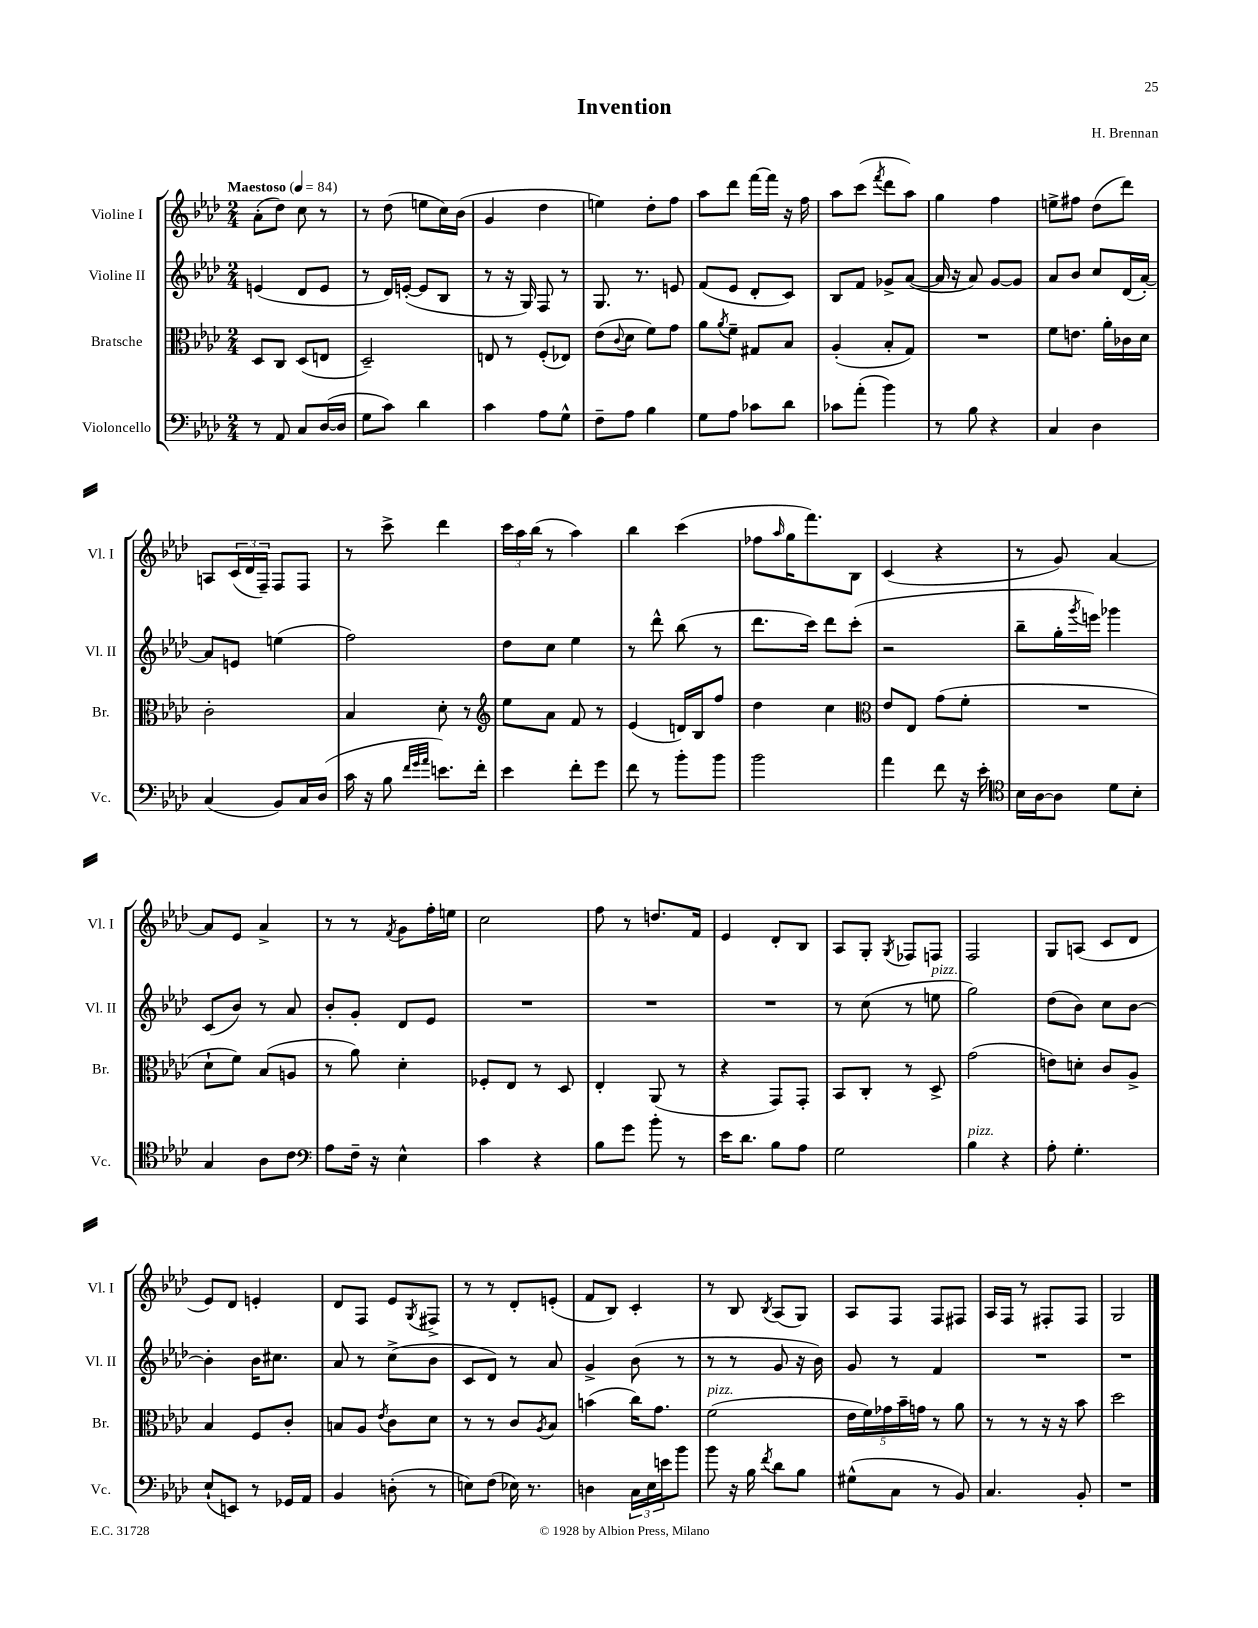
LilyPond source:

\header { title = "Invention" composer = "H. Brennan" }
<<
\new StaffGroup <<
\new Staff = "s0" \with { instrumentName = "Violine I" shortInstrumentName = "Vl. I" } {
    \clef treble \key aes \major \numericTimeSignature \time 2/4 \tempo "Maestoso" 4 = 84
    aes'8-.( des''8) c''8 r8 |
    r8 des''8( e''8 c''16) bes'16( |
    g'4 des''4 |
    e''4) des''8-. f''8 |
    aes''8 des'''8 f'''16~ f'''16 r16 f''16 |
    aes''8 c'''8( \acciaccatura { f'''8 } des'''8 aes''8) |
    g''4 f''4 |
    e''8-> fis''8 des''8( des'''8) |
    a8 \tuplet 3/2 { c'16( des'16 f16--) } f8 f8 |
    r8 c'''8-> des'''4 |
    \tuplet 3/2 { c'''16 aes''16 bes''16( } r8 aes''4) |
    bes''4 c'''4( |
    fes''8 \grace { aes''16 } g''16 f'''8.) bes8 |
    c'4( r4 |
    r8 g'8) aes'4~ |
    aes'8 ees'8 aes'4-> |
    r8 r8 \acciaccatura { f'8 } g'8 f''16-. e''16 |
    c''2 |
    f''8 r8 d''8. f'16 |
    ees'4 des'8-. bes8 |
    aes8 g8-. \acciaccatura { g8 } fes8 f8 |
    f2 |
    g8 a8( c'8 des'8 |
    ees'8) des'8 e'4-. |
    des'8 f8 ees'8 \acciaccatura { g8 } fis8-> |
    r8 r8 des'8-. e'8-.( |
    f'8 bes8) c'4-. |
    r8 bes8 \acciaccatura { bes8 } aes8( g8) |
    aes8 f8 f8 fis8 |
    aes16 f16 r8 fis8-. fis8 |
    g2 \bar "|." |
}
\new Staff = "s1" \with { instrumentName = "Violine II" shortInstrumentName = "Vl. II" } {
    \clef treble \key aes \major \numericTimeSignature \time 2/4
    e'4( des'8 e'8 |
    r8 des'16) e'16~-.( e'8 bes8 |
    r8 r16 g16) f8 r8 |
    g8. r8. e'8 |
    f'8( ees'8 des'8-. c'8) |
    bes8 f'8 ges'8-> aes'8~( |
    aes'16 r16 aes'8) g'8~ g'8 |
    aes'8 bes'8 c''8 des'16( aes'16~-.) |
    aes'8 e'8 e''4( |
    f''2) |
    des''8 c''8 ees''4 |
    r8 des'''8-^ bes''8( r8 |
    des'''8. c'''16) des'''8 c'''8-.( |
    r2 |
    bes''8-- g''16-. \acciaccatura { g'''8 } e'''16) ges'''4 |
    c'8( bes'8) r8 aes'8 |
    bes'8-. g'8-. des'8 ees'8 |
    R2 |
    R2 |
    R2 |
    r8 c''8( r8 e''8^\markup { \italic "pizz." } |
    g''2) |
    des''8( bes'8) c''8 bes'8~ |
    bes'4-. bes'16 cis''8. |
    aes'8 r8 c''8->( bes'8 |
    c'8 des'8) r8 aes'8 |
    g'4-> bes'8( r8 |
    r8 r8 g'8 r16 bes'16) |
    g'8 r8 f'4 |
    R2 |
    R2 \bar "|." |
}
\new Staff = "s2" \with { instrumentName = "Bratsche" shortInstrumentName = "Br." } {
    \clef alto \key aes \major \numericTimeSignature \time 2/4
    des8 c8 des8( e8 |
    des2--) |
    e8 r8 f8-.( ees8) |
    ees'8( \appoggiatura { c'8 } des'8 f'8) g'8 |
    aes'8 \acciaccatura { aes'8 } f'8-- gis8 bes8 |
    aes4-.( bes8-. g8) |
    R2 |
    f'8 e'8. aes'16-. ces'16 des'16 |
    c'2-. |
    bes4 des'8-. r8 |
    \clef treble ees''8 aes'8 f'8 r8 |
    ees'4( d'16) bes16 f''8 |
    des''4 c''4 |
    \clef alto ees'8 ees8 g'8( f'8-. |
    R2 |
    des'8-! f'8) bes8( a8 |
    r8 aes'8) des'4-. |
    fes8-. ees8 r8 des8 |
    ees4-. aes,8( r8 |
    r4 g,8) g,8-. |
    bes,8 c8-. r8 des8-> |
    g'2( |
    e'8) d'8-. c'8 aes8-> |
    bes4 f8 c'8-. |
    b8 aes8 \acciaccatura { ees'8 } c'8 des'8 |
    r8 r8 c'8 \acciaccatura { aes8 } bes8 |
    b'4( c''16) g'8. |
    f'2^\markup { \italic "pizz." }( |
    \tuplet 5/4 { ees'16 f'16) ges'16 bes'16-- g'16 } r8 aes'8 |
    r8 r8 r16 r16 bes'8 |
    des''2 \bar "|." |
}
\new Staff = "s3" \with { instrumentName = "Violoncello" shortInstrumentName = "Vc." } {
    \clef bass \key aes \major \numericTimeSignature \time 2/4
    r8 aes,8 c8 des16~( des16 |
    g8 c'8) des'4 |
    c'4 aes8 g8-^ |
    f8-- aes8 bes4 |
    g8 aes8 ces'8 des'8 |
    ces'8 aes'8-.( bes'4) |
    r8 bes8 r4 |
    c4 des4 |
    c4( bes,8) c16 des16( |
    c'16 r16 bes8 \grace { f'32 g'32 aes'32 } e'8.) f'16-. |
    ees'4 f'8-. g'8 |
    f'8 r8 bes'8-. bes'8 |
    bes'2 |
    aes'4 f'8 r16 ees'16-. |
    \clef tenor bes16 aes16~ aes8 des'8 bes8-. |
    g4 aes8 c'8 |
    \clef bass aes8 f16-- r16 ees4-^ |
    c'4 r4 |
    bes8 g'8 bes'8-. r8 |
    ees'16 des'8. bes8 aes8 |
    g2 |
    bes4^\markup { \italic "pizz." } r4 |
    aes8-. g4.-. |
    ees8-!( e,8) r8 ges,16 aes,16 |
    bes,4 d8-.( r8 |
    e8) f8( ees16) r8. |
    d4 \tuplet 3/2 { c16 ees16 e'16 } bes'8 |
    bes'8 r16 bes16 \acciaccatura { f'8 } des'8 bes8 |
    gis8-^( c8 r8 bes,8) |
    c4. bes,8-. |
    R2 \bar "|." |
}
>>
>>
\layout { \context { \Score \remove "Bar_number_engraver" } }
